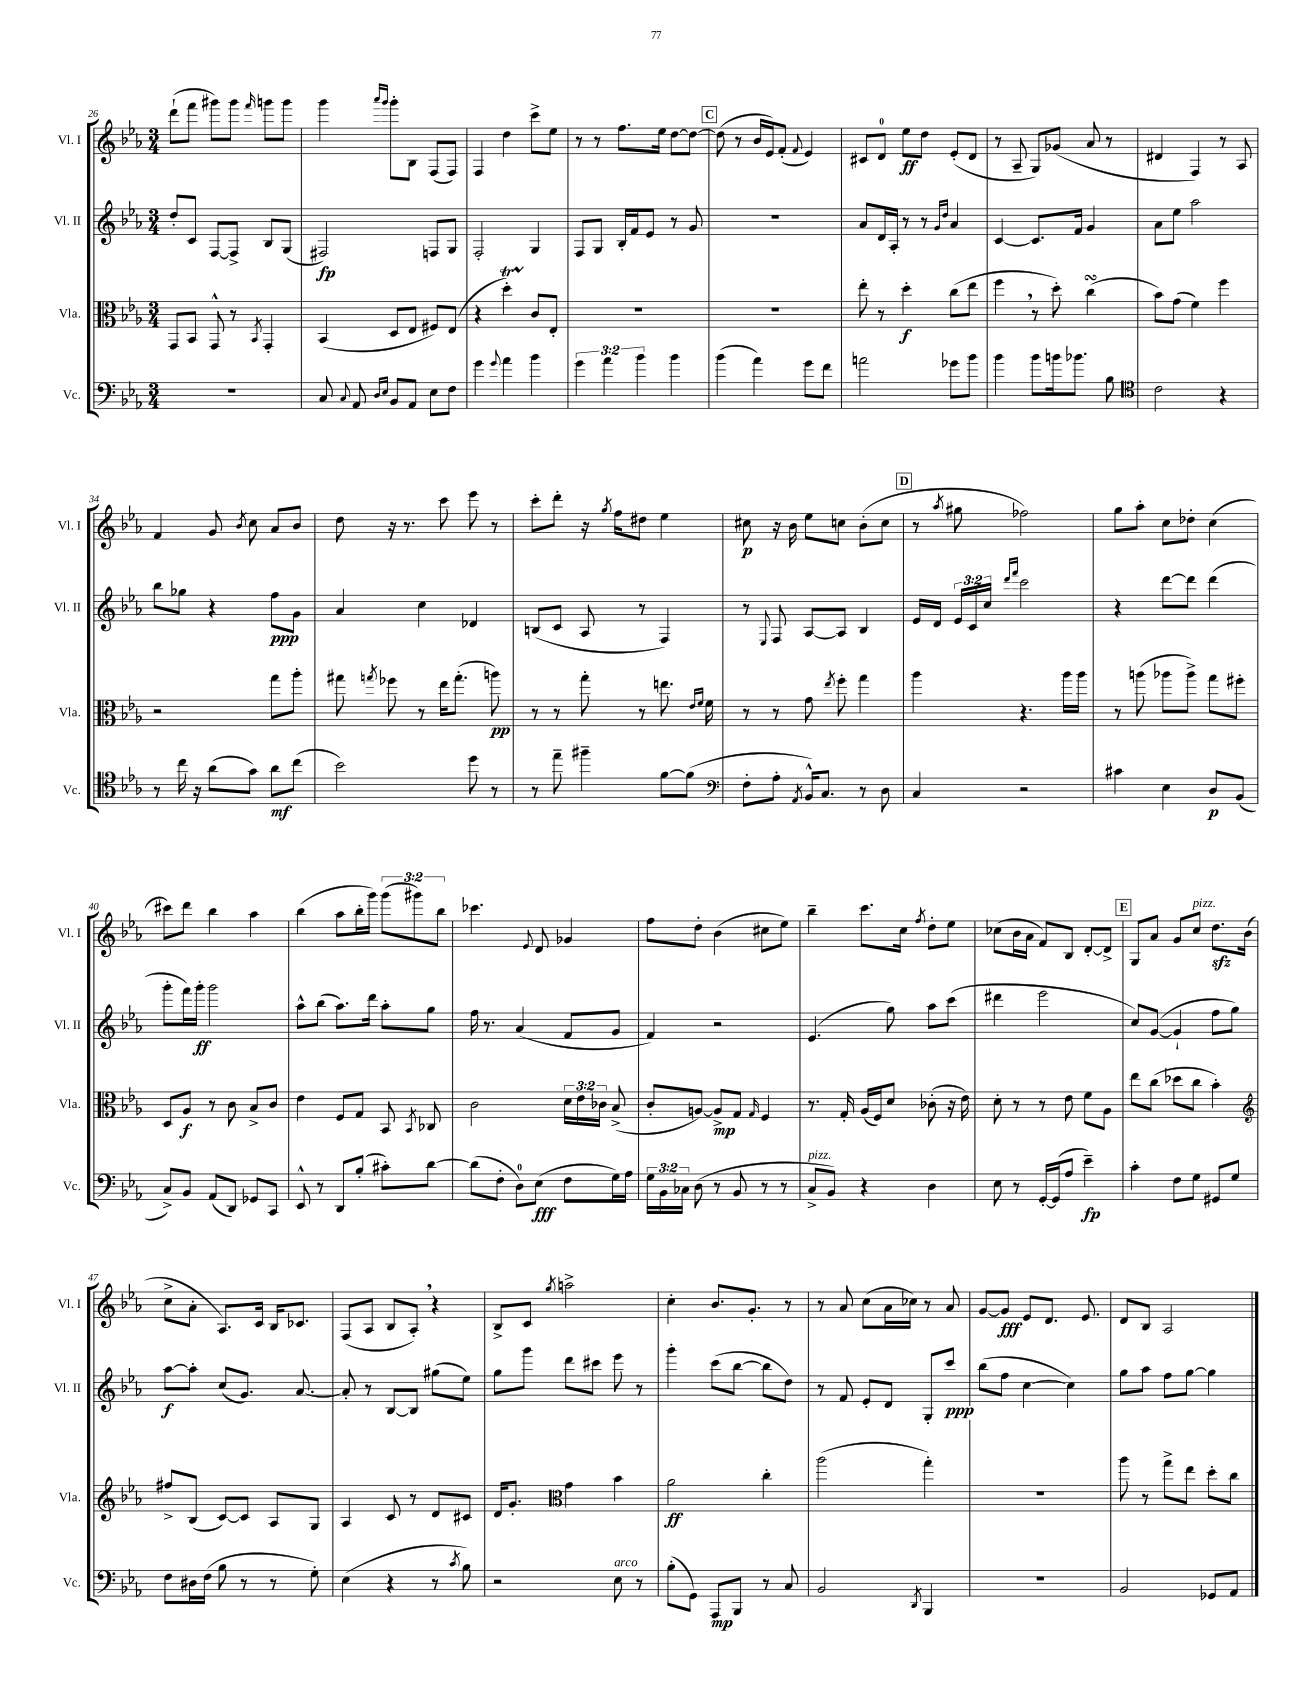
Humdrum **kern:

**kern	**dynam	**kern	**dynam	**kern	**dynam	**kern	**dynam
*part4	*part4	*part3	*part3	*part2	*part2	*part1	*part1
*staff4	*staff4	*staff3	*staff3	*staff2	*staff2	*staff1	*staff1
*I"Vc.	*	*I"Vla.	*	*I"Vl. II	*	*I"Vl. I	*
*I'Vc.	*	*I'Vla.	*	*I'Vl. II	*	*I'Vl. I	*
*clefF4	*	*clefC3	*	*clefG2	*	*clefG2	*
*k[b-e-a-]	*	*k[b-e-a-]	*	*k[b-e-a-]	*	*k[b-e-a-]	*
*M3/4	*	*M3/4	*	*M3/4	*	*M3/4	*
=26	=26	=26	=26	=26	=26	=26	=26
2.r	.	8GG/L	.	8dd'/L	.	(8ddd`\L	.
.	.	8BB-/J	.	8c/J	.	8fff\J	.
.	.	8GG^^/	.	[8F/L	.	8ggg#X\L)	.
.	.	8r	.	8F^/J]	.	8ggg#\J	.
.	.	8qBB-/	.	.	.	16qqfff/	.
.	.	4GG'/	.	8B-/L	.	8gggn\L	.
.	.	.	.	(8G/J	.	8ggg\J	.
=27	=27	=27	=27	=27	=27	=27	=27
8C/	.	(4BB-/	.	2F#X/)	fp	4ggg\	.
8qqC/	.	.	.	.	.	.	.
8AA-/	.	.	.	.	.	.	.
16qqD/LL	.	.	.	.	.	16qqaaa-/LL	.
16qqE-/JJ	.	.	.	.	.	16qqggg/JJ	.
8BB-/L	.	8D/L	.	.	.	8ggg'\L	.
8AA-/J	.	8E-/J	.	.	.	8B-\J	.
8E-\L	.	8F#X/L)	.	8Fn/L	.	(8F/L	.
8F\J	.	(8E-/J	.	8G/J	.	8F/J)	.
=28	=28	=28	=28	=28	=28	=28	=28
4g\	.	4r	.	2F'/	.	4F/	.
8qqg/	.	.	.	.	.	.	.
4a-\	.	4ddt'\)	.	.	.	4dd\	.
4b-\	.	8c/L	.	4G/	.	8ccc^\L	.
.	.	8E-'/J	.	.	.	8ee-\J	.
=29	=29	=29	=29	=29	=29	=29	=29
6g\	.	2.r	.	8F/L	.	8r	.
.	.	.	.	8G/J	.	8r	.
6a-\	.	.	.	.	.	.	.
.	.	.	.	16B-'/LL	.	8.ff\L	.
.	.	.	.	16f/J	.	.	.
6b-\	.	.	.	.	.	.	.
.	.	.	.	8e-/J	.	.	.
.	.	.	.	.	.	16ee-\Jk	.
4b-\	.	.	.	8r	.	[8dd\L	.
.	.	.	.	8g/	.	8dd\J_	.
!!LO:REH:place=s1:t=C
=30	=30	=30	=30	=30	=30	=30	=30
(4b-\	.	2.r	.	2.r	.	(8dd\]	.
.	.	.	.	.	.	8r	.
4a-\)	.	.	.	.	.	16b-/LL	.
.	.	.	.	.	.	16e-/J)	.
.	.	.	.	.	.	(8f'/J	.
.	.	.	.	.	.	8qqf/	.
8g\L	.	.	.	.	.	4e-/)	.
8f\J	.	.	.	.	.	.	.
=31	=31	=31	=31	=31	=31	=31	=31
2an\	.	8ee-'\	.	8a-/L	.	8c#X/L	.
.	.	8r	.	16d/L	.	8d/J	.
.	.	.	.	16A-'/JJ	.	.	.
.	.	4dd'\	f	8r	.	8ee-\L	ff
.	.	.	.	8r	.	8dd\J	.
.	.	.	.	16qqg/LL	.	.	.
.	.	.	.	16qqdd/JJ	.	.	.
8g-X\L	.	(8cc\L	.	4a-/	.	(8e-'/L	.
8b-\J	.	8ee-\J	.	.	.	8d/J	.
=32	=32	=32	=32	=32	=32	=32	=32
4b-\	.	4ff,\	.	[4c/	.	8r	.
.	.	.	.	.	.	8A-~/	.
8b-\L	.	8r	.	8.c/L]	.	8G/L)	.
16bn\k	.	8dd'\)	.	.	.	(8g-X/J	.
8.b-X\J	.	.	.	16f/Jk	.	.	.
.	.	(4ccsSSS\	.	4g/	.	8a-/	.
8B-\	.	.	.	.	.	8r	.
=33	=33	=33	=33	=33	=33	=33	=33
*clefC4	*	*	*	*	*	*	*
2c\	.	8b-\L)	.	8a-\L	.	4d#X/	.
.	.	(8g\J	.	8ee-\J	.	.	.
.	.	4f\)	.	2aa-\	.	4F/)	.
4r	.	4ff\	.	.	.	8r	.
.	.	.	.	.	.	8A-/	.
!!LO:LB:g=z
=34	=34	=34	=34	=34	=34	=34	=34
8r	.	2r	.	8bb-\L	.	4f/	.
16cc\	.	.	.	8gg-X\J	.	.	.
16r	.	.	.	.	.	.	.
(8a-\L	.	.	.	4r	.	8g/	.
.	.	.	.	.	.	8qb-/	.
8g\J)	.	.	.	.	.	8cc\	.
8a-\L	mf	8gg\L	.	8ff\L	ppp	8a-/L	.
(8cc\J	.	8aa-'\J	.	8g\J	.	8b-/J	.
=35	=35	=35	=35	=35	=35	=35	=35
2b-\)	.	8gg#X\	.	4a-/	.	8dd\	.
.	.	8qggn/	.	.	.	.	.
.	.	8ff-X\	.	.	.	16r	.
.	.	.	.	.	.	8.r	.
.	.	8r	.	4cc\	.	.	.
.	.	16ee-\KL	.	.	.	8ccc\	.
.	.	(8.gg'\J	.	.	.	.	.
8dd\	.	.	.	4d-X/	.	8eee-\	.
8r	.	8aan\)	pp	.	.	8r	.
=36	=36	=36	=36	=36	=36	=36	=36
8r	.	8r	.	(8Bn/L	.	8ccc'\L	.
8ee-~\	.	8r	.	8c/J	.	8ddd'\J	.
4ff#X~\	.	8gg'\	.	8A-/	.	16r	.
.	.	.	.	.	.	8qgg/	.
.	.	.	.	.	.	16ff\KL	.
.	.	8r	.	8r	.	8dd#X\J	.
[8f\L	.	8.een\	.	4F/)	.	4ee-\	.
(8f\J]	.	.	.	.	.	.	.
.	.	16qqe-/LL	.	.	.	.	.
.	.	16qqf/JJ	.	.	.	.	.
.	.	16f\	.	.	.	.	.
=37	=37	=37	=37	=37	=37	=37	=37
*clefF4	*	*	*	*	*	*	*
8F'\L	.	8r	.	8r	.	8cc#X\	p
.	.	.	.	8qqE-/	.	.	.
8A-'\J	.	8r	.	8F/	.	16r	.
.	.	.	.	.	.	16b-\	.
8qAA-/	.	.	.	.	.	.	.
16BB-^^/KL)	.	8g\	.	[8A-/L	.	8ee-\L	.
8.C/J	.	.	.	.	.	.	.
.	.	8qee-/	.	.	.	.	.
.	.	8ff'\	.	8A-/J]	.	8ccn\J	.
8r	.	4gg\	.	4B-/	.	(8b-'\L	.
8D\	.	.	.	.	.	8cc\J	.
!!LO:REH:place=s1:t=D
=38	=38	=38	=38	=38	=38	=38	=38
4C/	.	4aa-\	.	16e-/LL	.	8r	.
.	.	.	.	16d/JJ	.	.	.
.	.	.	.	.	.	8qaa-/	.
.	.	.	.	24e-/LL	.	8gg#X\	.
.	.	.	.	24c/	.	.	.
.	.	.	.	24cc/JJ	.	.	.
.	.	.	.	16qqddd/LL	.	.	.
.	.	.	.	16qqfff/JJ	.	.	.
2r	.	4.r	.	2ccc\	.	2ff-X\)	.
.	.	16aa-\LL	.	.	.	.	.
.	.	16aa-\JJ	.	.	.	.	.
=39	=39	=39	=39	=39	=39	=39	=39
4c#X\	.	8r	.	4r	.	8gg\L	.
.	.	(8aan\	.	.	.	8aa-'\J	.
4E-\	.	8aa-X\L	.	[8ddd\L	.	8cc\L	.
.	.	8aa-^\J)	.	8ddd\J]	.	8dd-X'\J	.
8D/L	p	8gg\L	.	(4ddd\	.	(4cc\	.
(8BB-/J	.	8ff#X'\J	.	.	.	.	.
!!LO:LB:g=z
=40	=40	=40	=40	=40	=40	=40	=40
8C^/L)	.	8D/L	.	8ggg'\L	.	8ccc#X\L)	.
8BB-/J	.	8A-/J	f	16fff\L)	.	8ddd\J	.
.	.	.	.	16ggg'\JJ	ff	.	.
(8AA-/L	.	8r	.	2ggg\	.	4bb-\	.
8DD/J)	.	8c\	.	.	.	.	.
8GG-X/L	.	8B-^/L	.	.	.	4aa-\	.
8CC/J	.	8c/J	.	.	.	.	.
=41	=41	=41	=41	=41	=41	=41	=41
8EE-^^/	.	4e-\	.	8aa-^^\L	.	(4bb-\	.
8r	.	.	.	(8bb-\J	.	.	.
8DD/L	.	8F/L	.	8.aa-\L)	.	8aa-\L	.
(8B-'/J	.	8G/J	.	.	.	16bb-'\L	.
.	.	.	.	16ddd\Jk	.	16ggg\JJ)	.
8c#X'\L)	.	8BB-/	.	8aa-'\L	.	(12ggg\L	.
.	.	.	.	.	.	12ggg#X\)	.
.	.	8qBB-/	.	.	.	.	.
[8d\J	.	8C-X/	.	8gg\J	.	.	.
.	.	.	.	.	.	12bb-\J	.
=42	=42	=42	=42	=42	=42	=42	=42
(8d\L]	.	2c\	.	16ff\	.	4.ccc-X\	.
.	.	.	.	8.r	.	.	.
8F'\J	.	.	.	.	.	.	.
8D\L)	.	.	.	(4a-/	.	.	.
.	.	.	.	.	.	8qqe-/	.
(8E-\J	fff	.	.	.	.	8d/	.
8F\L	.	24d\LL	.	8f/L	.	4g-X/	.
.	.	24e-\	.	.	.	.	.
.	.	24c-X\JJ	.	.	.	.	.
16G\L)	.	(8B-^/	.	8g/J	.	.	.
16A-\JJ	.	.	.	.	.	.	.
=43	=43	=43	=43	=43	=43	=43	=43
24G\LL	.	8c'/L	.	4f/)	.	8ff\L	.
24BB-\	.	.	.	.	.	.	.
24C-X\JJ	.	.	.	.	.	.	.
(8D\	.	[8An/J)	.	.	.	8dd'\J	.
8r	.	8A^/L]	mp	2r	.	(4b-\	.
8BB-/	.	8G/J	.	.	.	.	.
.	.	16qqG/	.	.	.	.	.
8r	.	4F/	.	.	.	8cc#X\L	.
8r	.	.	.	.	.	8ee-\J)	.
=44	=44	=44	=44	=44	=44	=44	=44
!LO:TX:a:i:t=pizz.	!	!	!	!	!	!	!
8C^/L	.	8.r	.	(4.e-/	.	4bb-~\	.
8BB-/J)	.	.	.	.	.	.	.
.	.	16G'/	.	.	.	.	.
4r	.	(16A-/LL	.	.	.	8.ccc\L	.
.	.	16F/J)	.	.	.	.	.
.	.	8d/J	.	8gg\)	.	.	.
.	.	.	.	.	.	16cc\Jk	.
.	.	.	.	.	.	8qff/	.
4D\	.	(8c-X'\	.	8aa-\L	.	8dd'\L	.
.	.	16r	.	(8ccc\J	.	8ee-\J	.
.	.	16e-\)	.	.	.	.	.
=45	=45	=45	=45	=45	=45	=45	=45
8E-\	.	8d'\	.	4ddd#X\	.	(8cc-X\L	.
8r	.	8r	.	.	.	16b-\L	.
.	.	.	.	.	.	16a-\JJ	.
[16GG'/LL	.	8r	.	2eee-\	.	8f/L)	.
(16GG/J]	.	.	.	.	.	.	.
8A-/J	.	8e-\	.	.	.	8B-/J	.
4e-~\)	fp	8f\L	.	.	.	[8d'/L	.
.	.	8A-\J	.	.	.	8d^/J]	.
!!LO:REH:place=s1:t=E
=46	=46	=46	=46	=46	=46	=46	=46
4c'\	.	8ee-\L	.	8cc/L)	.	8G/L	.
.	.	(8cc\J	.	([8g/J	.	8a-/J	.
8F\L	.	8dd-X\L	.	4g`/]	.	8g/L	.
!	!	!	!	!	!	!LO:TX:a:i:t=pizz.	!
8G\J	.	8cc\J	.	.	.	8cc/J	.
8GG#X/L	.	4b-'\)	.	8ff\L	.	8.ddzz\L	.
8G/J	.	.	.	8gg\J)	.	.	.
.	.	.	.	.	.	(16b-\Jk	.
!!LO:LB:g=z
=47	=47	=47	=47	=47	=47	=47	=47
*	*	*clefG2	*	*	*	*	*
8F\L	.	8ff#X^/L	.	[8aa-\L	f	8cc^\L	.
16D#X\L	.	(8B-/J	.	8aa-'\J]	.	8a-'\J	.
(16F\JJ	.	.	.	.	.	.	.
8B-\	.	[8c/L)	.	(8cc/L	.	8.A-/L)	.
8r	.	8c/J]	.	8.g/J)	.	.	.
.	.	.	.	.	.	16c/Jk	.
8r	.	8A-/L	.	.	.	16B-/KL	.
.	.	.	.	[8.a-/	.	8.c-X/J	.
8G'\)	.	8G/J	.	.	.	.	.
=48	=48	=48	=48	=48	=48	=48	=48
(4E-\	.	4A-/	.	8a-'/]	.	(8F/L	.
.	.	.	.	8r	.	8A-/J	.
4r	.	8c/	.	[8B-/L	.	8B-/L	.
.	.	8r	.	8B-/J]	.	8A-',/J)	.
8r	.	8d/L	.	(8gg#X\L	.	4r	.
8qc/	.	.	.	.	.	.	.
8B-\)	.	8c#X/J	.	8ee-\J)	.	.	.
=49	=49	=49	=49	=49	=49	=49	=49
2r	.	16d/KL	.	8gg\L	.	8B-^/L	.
.	.	8.g'/J	.	.	.	.	.
.	.	.	.	8ggg\J	.	8c/J	.
*	*	*clefC3	*	*	*	*	*
.	.	.	.	.	.	8qgg/	.
.	.	4g\	.	8ddd\L	.	2aan^\	.
.	.	.	.	8ccc#X\J	.	.	.
!LO:TX:a:i:t=arco	!	!	!	!	!	!	!
8E-\	.	4b-\	.	8eee-\	.	.	.
8r	.	.	.	8r	.	.	.
=50	=50	=50	=50	=50	=50	=50	=50
(8B-'\L	.	2a-\	ff	4ggg'\	.	4cc'\	.
8GG\J)	.	.	.	.	.	.	.
8AAA-/L	mp	.	.	(8ccc\L	.	8.b-/L	.
8BBB-/J	.	.	.	[8bb-\J	.	.	.
.	.	.	.	.	.	8.g'/J	.
8r	.	4cc'\	.	8bb-\L]	.	.	.
8C/	.	.	.	8dd\J)	.	8r	.
=51	=51	=51	=51	=51	=51	=51	=51
2BB-/	.	(2aa-\	.	8r	.	8r	.
.	.	.	.	8f/	.	8a-/	.
.	.	.	.	8e-'/L	.	(8cc\L	.
.	.	.	.	8d/J	.	16a-\L	.
.	.	.	.	.	.	16cc-X\JJ)	.
8qDD/	.	.	.	.	.	.	.
4BBB-/	.	4gg'\)	.	8G'/L	.	8r	.
.	.	.	.	8ccc/J	ppp	8a-/	.
=52	=52	=52	=52	=52	=52	=52	=52
2.r	.	2.r	.	(8bb-\L	.	[8g/L	.
.	.	.	.	8ff\J	.	8g/J]	fff
.	.	.	.	[4cc\	.	8e-/L	.
.	.	.	.	.	.	8.d/J	.
.	.	.	.	4cc\])	.	.	.
.	.	.	.	.	.	8.e-/	.
=53	=53	=53	=53	=53	=53	=53	=53
2BB-/	.	8aa-\	.	8gg\L	.	8d/L	.
.	.	8r	.	8aa-\J	.	8B-/J	.
.	.	8gg^\L	.	8ff\L	.	2A-/	.
.	.	8ee-\J	.	[8gg\J	.	.	.
8GG-X/L	.	8dd'\L	.	4gg\]	.	.	.
8AA-/J	.	8cc\J	.	.	.	.	.
==	==	==	==	==	==	==	==
*-	*-	*-	*-	*-	*-	*-	*-
